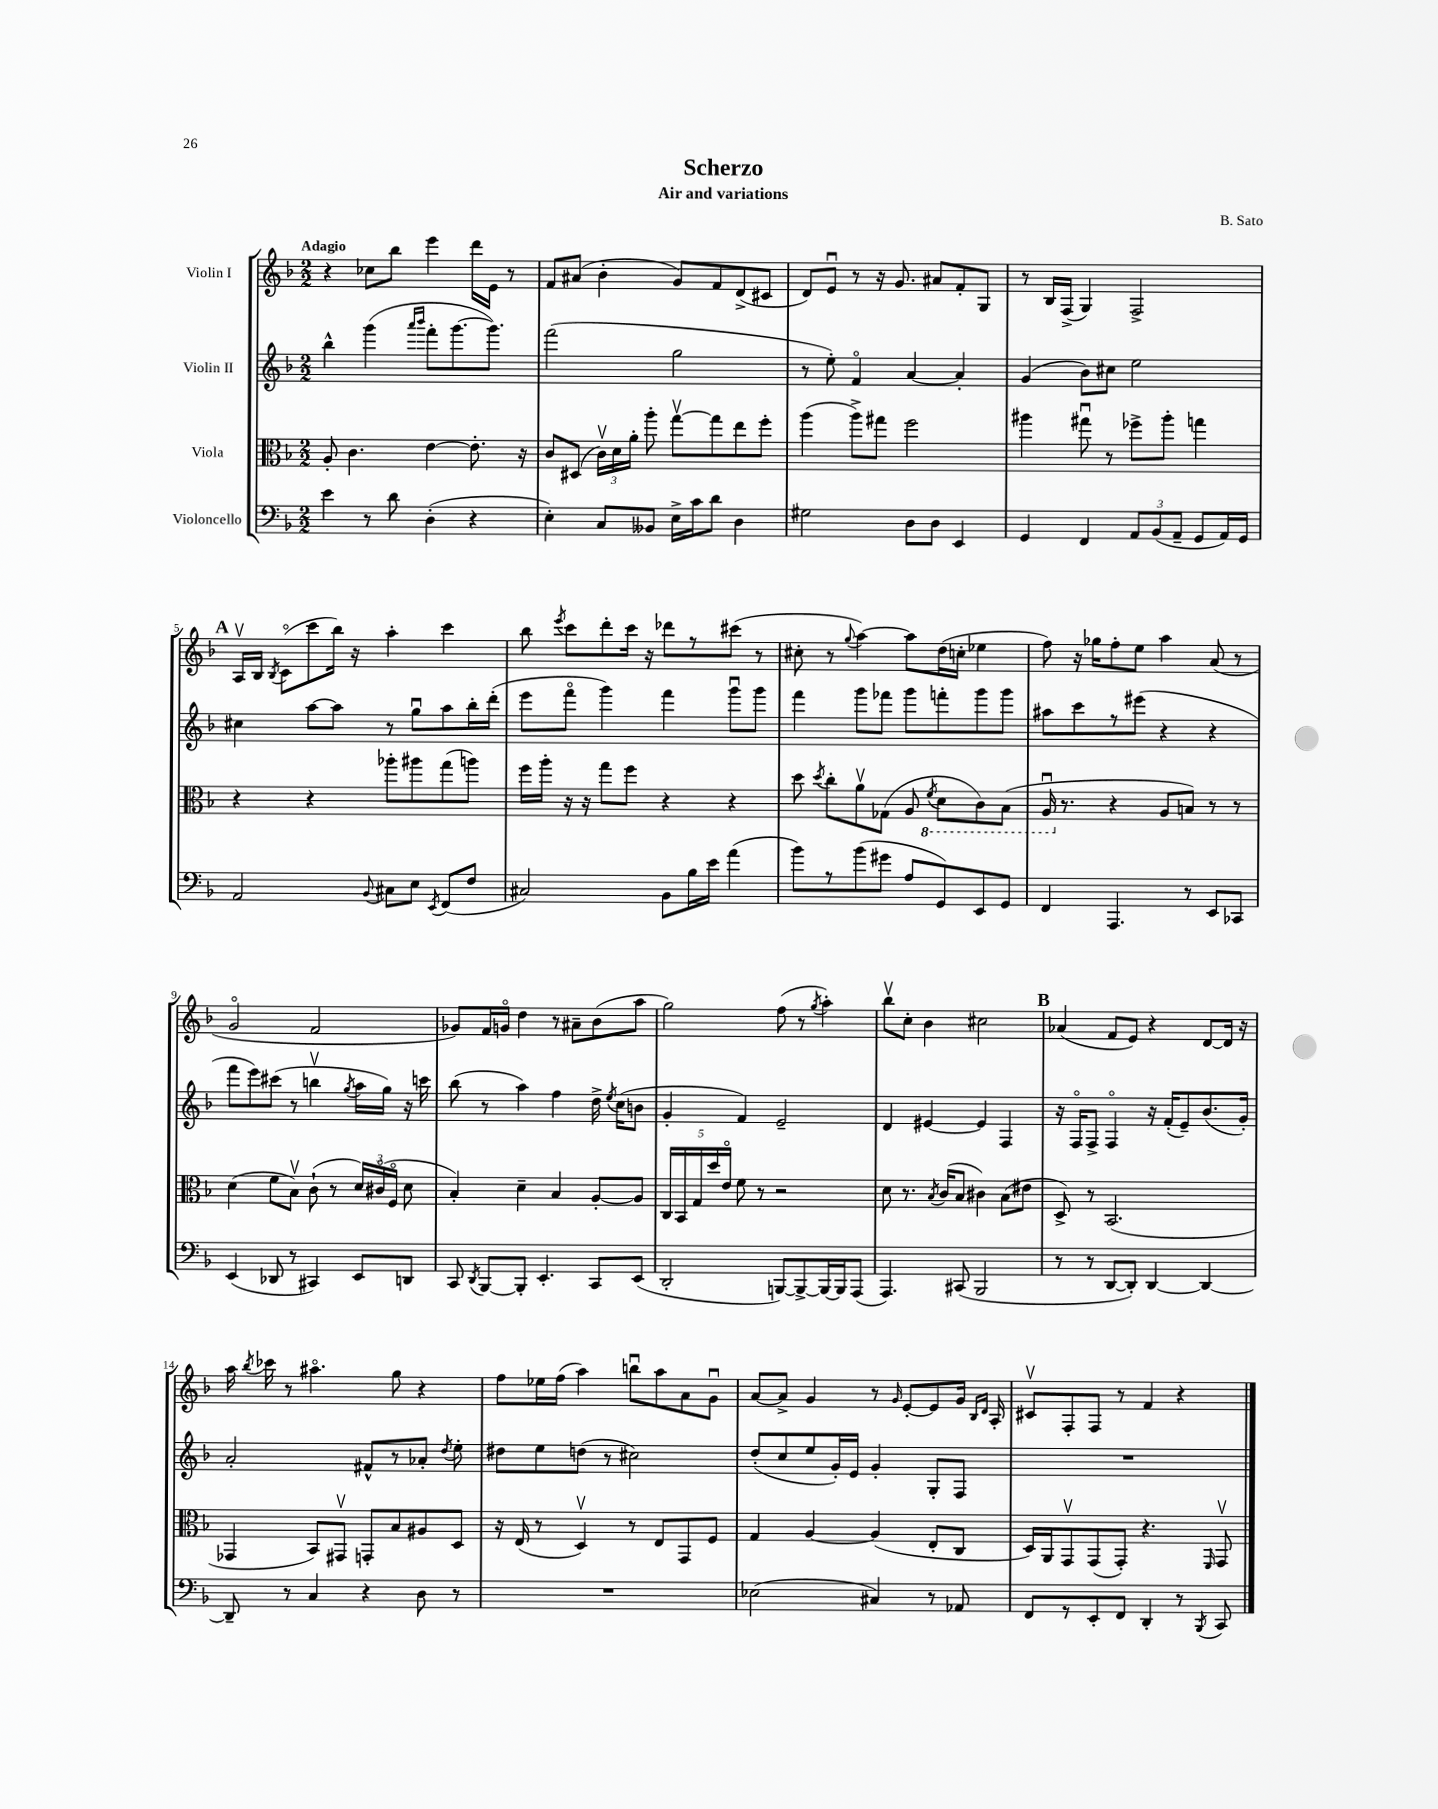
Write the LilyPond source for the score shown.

\header { title = "Scherzo" composer = "B. Sato" subtitle = "Air and variations" }
<<
\new StaffGroup <<
\new Staff = "s0" \with { instrumentName = "Violin I" } {
    \clef treble \key f \major \numericTimeSignature \time 2/2 \tempo "Adagio"
    \autoBeamOff r4 ces''8[ bes''8] e'''4 d'''16[ e'16] r8 |
    f'8[ ais'8]( bes'4-. g'8[) f'8 d'8->( cis'8] |
    d'8[) e'8]\downbow r8 r16 g'8. ais'8[ f'8-. g8] |
    r8 bes16[ f16]->( g4) f2-> |
    \mark \markup { \bold "A" } a16[\upbow bes16] \acciaccatura { bes8 } c'8[\flageolet( c'''8 bes''16]) r16 a''4-. c'''4 |
    bes''8 \acciaccatura { e'''8 } c'''8[ d'''8-. c'''16] r16 des'''8[ r8 cis'''8]( r8 |
    cis''8-. r8 \appoggiatura { g''8 } a''4~) a''8[ d''16( c''16]-. ees''4 |
    f''8) r16 ges''16[ f''8-. e''8] a''4 a'8( r8 |
    g'2\flageolet f'2 |
    ges'8[) f'16 g'16]\flageolet d''4 r8 ais'8[-- bes'8( a''8] |
    g''2) f''8( r8 \acciaccatura { g''8 } a''4-.) |
    bes''8[\upbow c''8]-. bes'4 cis''2 |
    \mark \markup { \bold "B" } aes'4( f'8[ e'8]) r4 d'8[~ d'16] r16 |
    a''16 \acciaccatura { bes''8 } ces'''16 r8 ais''4.\flageolet g''8 r4 |
    f''8[ ees''16 f''16]( a''4) b''8[\downbow a''8 a'8 g'8]\downbow |
    a'8[~ a'8]-> g'4 r8 \grace { g'16 } e'8[~-. e'8 g'16] \grace { bes16[ d'16] } a16-. |
    cis'8[\upbow f8-. f8] r8 f'4 r4 \bar "|." |
}
\new Staff = "s1" \with { instrumentName = "Violin II" } {
    \clef treble \key f \major \numericTimeSignature \time 2/2
    \autoBeamOff bes''4-^ g'''4( \grace { a'''16[ bes'''16] } f'''8[-. g'''8.~ g'''8.]) |
    f'''2( g''2 |
    r8 e''8-.) f'4\flageolet a'4~ a'4-. |
    g'4( bes'8[) cis''8] e''2 |
    \mark \markup { \bold "A" } cis''4 a''8[~ a''8] r8 g''8[\downbow a''8 bes''16-. d'''16]-.( |
    e'''8[ f'''8]\flageolet g'''4) f'''4 g'''8[\downbow g'''8] |
    f'''4 g'''8[ fes'''8] g'''8[ f'''8-. g'''8 g'''8] |
    ais''8[ c'''8 r8 eis'''8]( r4 r4 |
    f'''8[ e'''8) cis'''8]( r8 b''4\upbow \acciaccatura { g''8 } a''16[ g''16]) r16 c'''16 |
    bes''8( r8 a''4) f''4 d''16-> \acciaccatura { e''8 } c''16[( b'8] |
    g'4-. f'4) e'2-- |
    d'4 eis'4~ eis'4 f4 |
    \mark \markup { \bold "B" } r16 f16[\flageolet f8]-> f4\flageolet r16 f'16[-.( e'8--) bes'8.( g'16]-.) |
    a'2-. fis'8[-^ r8 aes'8]-. \acciaccatura { d''8 } e''8-. |
    dis''8[ e''8 d''8]( r8 cis''2) |
    d''8[-.( c''8 e''8 g'16-.) e'16] g'4-. g8[-. f8] |
    R1 \bar "|." |
}
\new Staff = "s2" \with { instrumentName = "Viola" } {
    \clef alto \key f \major \numericTimeSignature \time 2/2
    \autoBeamOff a8-. c'4. e'4~ e'8.-. r16 |
    c'8[ dis8]( \tuplet 3/2 { c'16[\upbow) d'16 a'16]-. } a''8-. g''8[~\upbow g''8 e''8 f''8]-. |
    a''4( a''8[->) gis''8] f''2 |
    ais''4 gis''8\downbow r8 fes''8[-> ais''8]-. g''4 |
    \mark \markup { \bold "A" } r4 r4 aes''8[-. ais''8 g''8( a''8]) |
    f''16[ a''16]-. r16 r16 g''8[ f''8] r4 r4 |
    d''8 \acciaccatura { d''8 } c''8[-. a'8\upbow ges8]( a8 \ottava #-1 \acciaccatura { f8 } d8[ c8) bes,8]( |
    a,16\downbow \ottava #0 r8. r4 a8[ b8]) r8 r8 |
    d'4( f'8[ bes8]\upbow) c'8-!( r8 \tuplet 3/2 { d'16[) cis'16\flageolet( f16]\flageolet } d'8 |
    bes4-.) d'4-- bes4 a8[~-. a8] |
    \tuplet 5/4 { c16[ bes,16 g16 d''16 e'16]\flageolet } f'8 r8 r2 |
    d'8 r8. \acciaccatura { bes8 } c'16[( bes8] cis'4) bes8[( eis'8] |
    \mark \markup { \bold "B" } d8->) r8 bes,2.( |
    ges,4 bes,8[) gis,8]\upbow g,8[-. bes8 ais8 d8] |
    r16 e16( r8 d4\upbow) r8 e8[ g,8 f8] |
    g4 a4~ a4( e8[-. c8] |
    d16[) a,16 g,8\upbow g,8( g,8]-.) r4. \grace { f,16 } g,8\upbow \bar "|." |
}
\new Staff = "s3" \with { instrumentName = "Violoncello" } {
    \clef bass \key f \major \numericTimeSignature \time 2/2
    \autoBeamOff e'4 r8 d'8 d4-.( r4 |
    e4-.) c8[ beses,8] e16[-> c'16 d'8] d4 |
    gis2 d8[ d8] e,4 |
    g,4 f,4 \tuplet 3/2 { a,8[ bes,8( a,8]-- } g,8[ a,16) g,16] |
    \mark \markup { \bold "A" } a,2 \appoggiatura { bes,8 } cis8[ e8] \acciaccatura { e,8 } f,8[( f8] |
    cis2) bes,8[ bes16 e'16] a'4( |
    bes'8[) r8 bes'8( gis'8] a8[ g,8) e,8 g,8] |
    f,4 a,,4. r8 e,8[ ces,8] |
    e,4( des,8 r8 cis,4) e,8[ d,8] |
    c,8 \acciaccatura { d,8 } bes,,8[~ bes,,8]-. e,4.-. c,8[ e,8]( |
    d,2-. b,,8[~) b,,8~-> b,,16~ b,,16 a,,8]( |
    a,,4.) cis,8( bes,,2 |
    \mark \markup { \bold "B" } r8 r8 d,8[~ d,8]-.) d,4~ d,4~ |
    d,8-- r8 c4 r4 d8 r8 |
    R1 |
    ees2( cis4) r8 aes,8 |
    f,8[ r8 e,8-. f,8] d,4-. r8 \acciaccatura { bes,,8 } c,8 \bar "|." |
}
>>
>>
